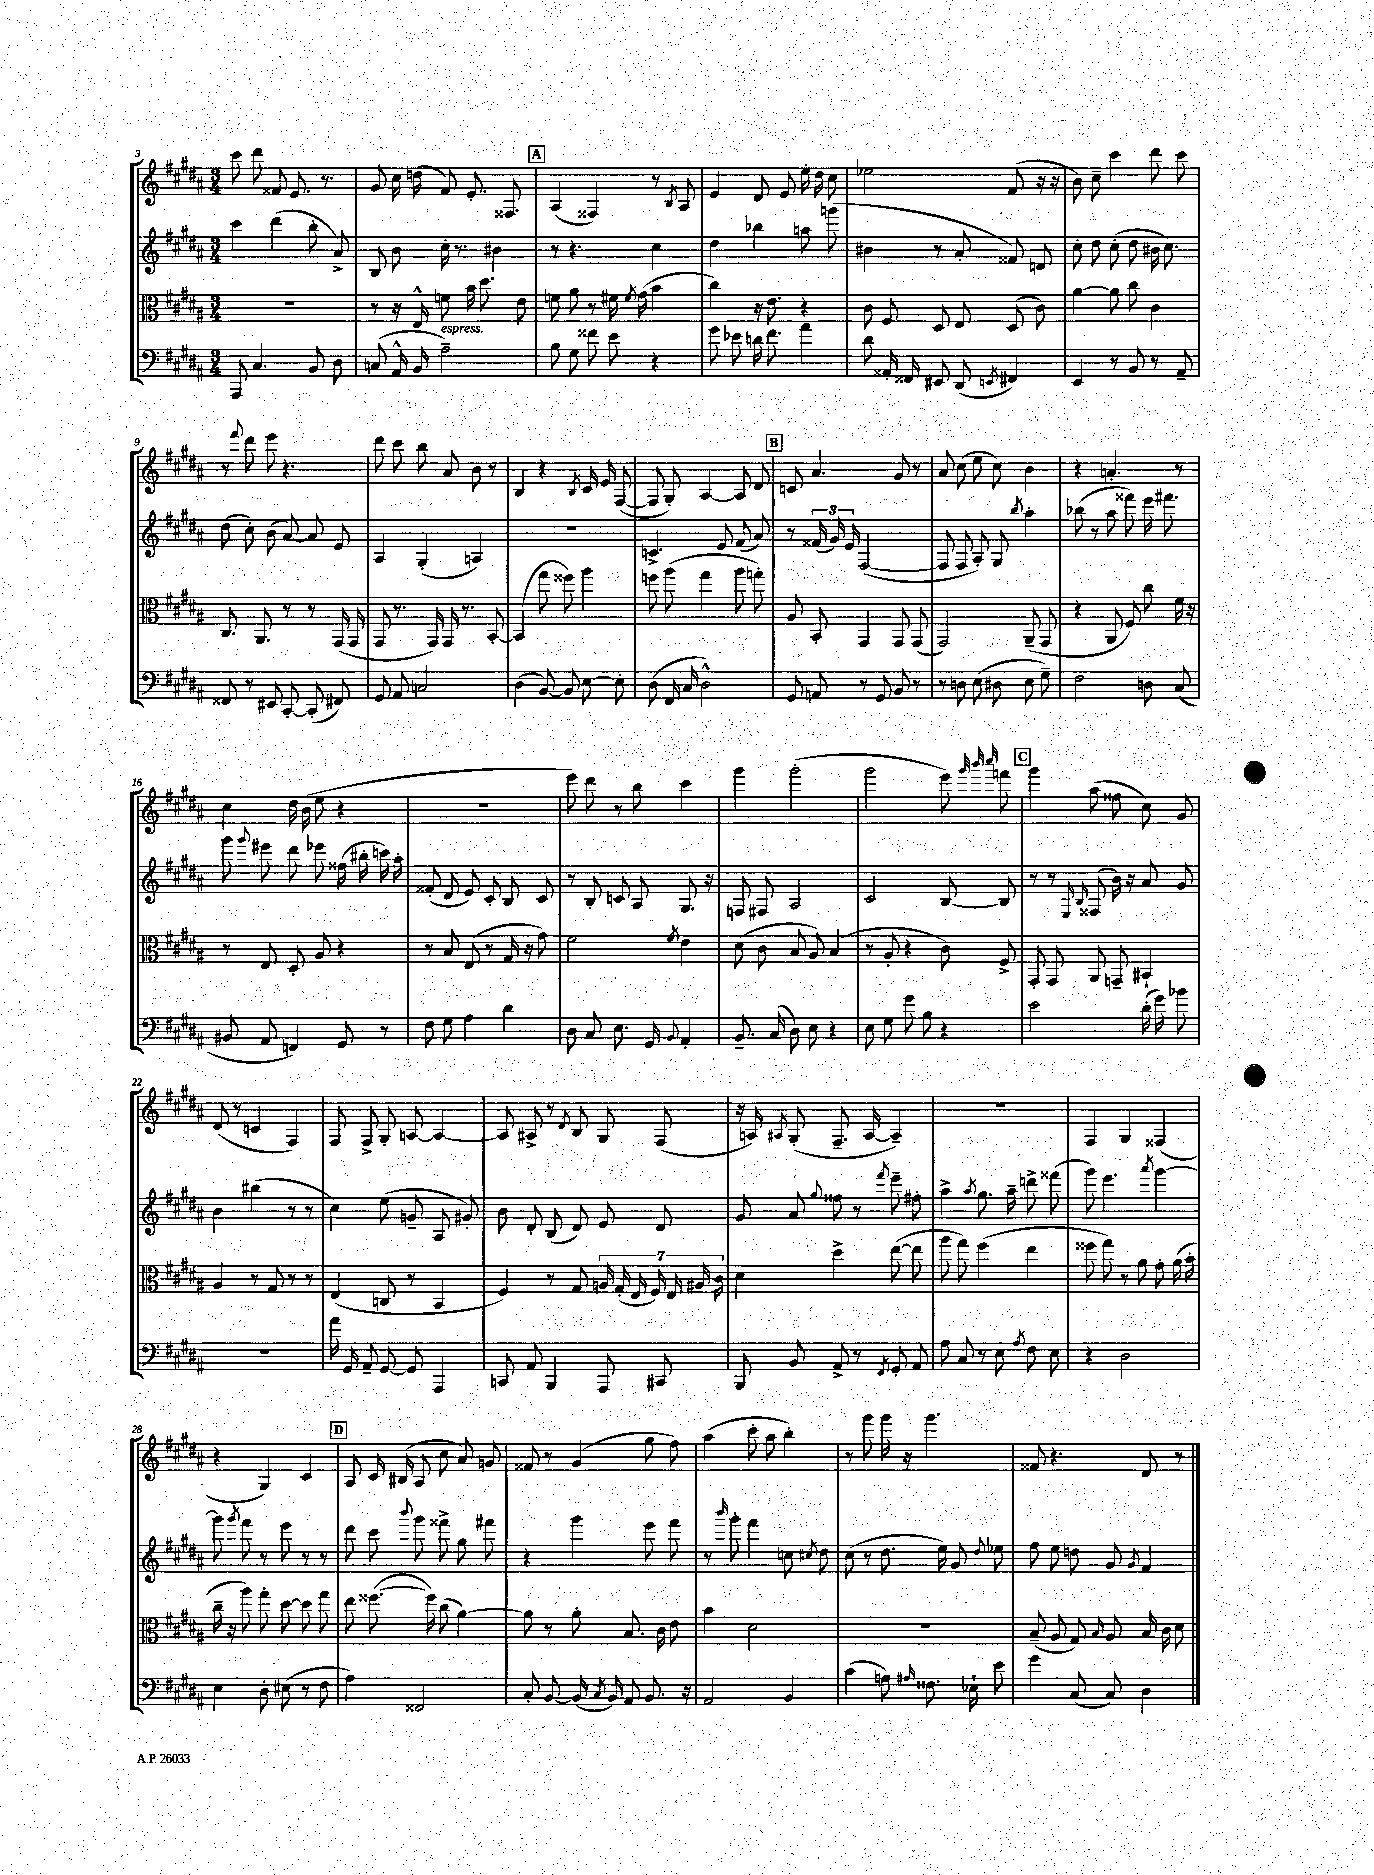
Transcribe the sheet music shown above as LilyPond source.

<<
\new StaffGroup <<
\new Staff = "s0" {
    \clef treble \key b \major \numericTimeSignature \time 3/4
    \autoBeamOff cis'''8 dis'''8 fisis'8 e'8. r8. |
    gis'8 cis''16 d''16( fis'8) e'8.-. fisis8. |
    \mark \markup { \box "A" } ais4( fisis4) r8 \acciaccatura { b8 } ais8 |
    e'4 dis'8 e'8 e''16-. dis''16 cis''8 |
    ees''2 fis'8( r16 r16 |
    b'8) cis''8-- cis'''4 dis'''8 cis'''8 |
    r8 \appoggiatura { fis'''8 } dis'''8 e'''8 r4. |
    dis'''8 cis'''8 b''8 ais'8 b'8 r8 |
    b4 r4 \acciaccatura { b8 } cis'16 e'16 fis8~( |
    fis8 gis8-.) ais4~ ais8 dis'8 |
    \mark \markup { \box "B" } c'8 ais'4. gis'8 r8 |
    ais'8 cis''8( e''8 cis''8) b'4 |
    r4 a'4.-. r8 |
    cis''4 dis''16 b'16( e''8 r4 |
    R2. |
    e'''8) dis'''8 r8 b''8 cis'''4 |
    gis'''4 gis'''2-.( |
    gis'''2 e'''8) \grace { gis'''32 b'''32 cis''''32 } f'''8 |
    \mark \markup { \box "C" } gis'''4 ais''8( fisis''8 cis''8) gis'8 |
    dis'8( r8 c'4 fis4) |
    fis8 fis8-> gis8-. a8~ a4~ |
    a8 ais8-> r8 \acciaccatura { dis'8 } b8 gis8 fis8( |
    r16 a16) \acciaccatura { ais8 } gis8-.( fis8.-- ais16~ ais4--) |
    R2. |
    fis4 gis4 fisis4( |
    r4 gis4) cis'4 |
    \mark \markup { \box "D" } ais8 cis'16 bis16( ais8 cis''8 ais'8) g'8 |
    fisis'8 r8 gis'4( gis''8 fis''8) |
    ais''4( cis'''8-. ais''8 b''4-.) |
    r8 gis'''8 gis'''16 r16 gis'''4. |
    fisis'8 r4. dis'8 r8 \bar "|." |
}
\new Staff = "s1" {
    \clef treble \key b \major \numericTimeSignature \time 3/4
    \autoBeamOff cis'''4 dis'''4( b''8-. ais'8->) |
    b8 b'8 cis''16-. r8. bis'4 |
    \mark \markup { \box "A" } r8 r4. cis''4 |
    dis''4 bes''4 a''8 g'''8( |
    bis'4 r8 ais'8-. fisis'8) d'8 |
    cis''8-. dis''8 cis''8-.( dis''8 bis'16 cis''8.) |
    dis''8( cis''8-.) b'8( ais'8~) ais'8 e'8 |
    ais4 gis4-.( a4) |
    R2. |
    c'4.-> e'8 fis'8( ais'8) |
    \mark \markup { \box "B" } r8 \tuplet 3/2 { fisis'16( gis'16) e'16 } fis2~( |
    fis8 fis8 ais8-.) gis8 \acciaccatura { b''8 } ais''4-. |
    bes''8( r8 ais''8 fisis'''8) e'''16 fis'''8. |
    gis'''8 \appoggiatura { gis'''8 } eis'''8 dis'''8 ees'''8 fisis''16( bis''16-. c'''16) ais''16-. |
    fisis'8-.( dis'8 e'8) cis'8-. b8 cis'8 |
    r8 b8-. c'8 ais8 gis8. r16 |
    f8 fis8 ais2 |
    cis'2 b8~ b8 |
    \mark \markup { \box "C" } r8 r8 \grace { e16 b16 } fisis8( b'16) r16 ais'8 gis'8 |
    b'4 bis''4( r8 r8 |
    cis''4) e''8( g'8-- ais8 gis'8-.) |
    b'8 dis'8-. b8( dis'8) e'8 dis'8 |
    gis'8 ais'8 \appoggiatura { gis''8 } fisis''8 r8 \acciaccatura { fis'''8 } e'''8-- fis''8-. |
    ais''4-> \acciaccatura { ais''8 } gis''8. ais''16-- d'''8-> fisis'''8( |
    gis'''8) e'''4. \acciaccatura { ais'''8 } gis'''4~ |
    gis'''8 \acciaccatura { gis'''8 } fis'''8 r8 e'''8 r8 r8 |
    \mark \markup { \box "D" } dis'''8 cis'''8 \appoggiatura { b'''8 } gis'''8 fisis'''8-> gis''8 fis'''8 |
    r4 gis'''4 e'''8 fis'''8 |
    r8 \grace { b'''16 } gis'''8-. fis'''4 c''8 \acciaccatura { cis''8 } dis''8 |
    cis''8( r8 dis''8. e''16) gis'8 \appoggiatura { dis''8 } ees''8 |
    fis''8 e''8 d''8 gis'8 \acciaccatura { gis'8 } fis'4 \bar "|." |
}
\new Staff = "s2" {
    \clef alto \key b \major \numericTimeSignature \time 3/4
    \autoBeamOff R2. |
    r8 r16 e16-^ f'8 b'16 dis''8. e'8 |
    \mark \markup { \box "A" } f'8 ais'8 r8 fis'16 \acciaccatura { fis'8 } gis'16( b'4 |
    cis''4) r16 e'8. r4 |
    cis'8 fis8 dis8 e8 dis8( cis'8) |
    ais'4~ ais'8 cis''8 cis'4 |
    cis8. ais,8. r8 r8 gis,16( gis,16 |
    gis,8 r8. gis,16) gis,16 r8. b,8~-. |
    b,4( gis''8 fisis''8) ais''4 |
    f''8 ais''8( gis''4 ais''8 g''8-.) |
    \mark \markup { \box "B" } ais8 b,8-. gis,4 gis,8 gis,8( |
    gis,2) ais,8--( gis,8 |
    r4 ais,8 fis8) cis''8 fis'16 r16 |
    r8 e8 dis8-. ais8 r4 |
    r8 b8 e8( r8 gis16 r16 gis'8) |
    fis'2 \acciaccatura { fis'8 } e'4 |
    dis'8( cis'8 b8 ais8) b4( |
    r8 ais8-. r4 cis'8) fis8-> |
    \mark \markup { \box "C" } gis,8-. gis,8 ais,8 g,8-- bis,4-! |
    ais4 r8 gis8 r8 r8 |
    e4( c8 r8 b,4 |
    fis4) r8 gis8 \tuplet 7/4 { a16 gis16-.( e16 fis16) e16 ais16 cis'16 } |
    dis'4 dis''4-> e''8~( e''8 |
    ais''8 gis''8) fis''4( e''4 |
    fisis''8 gis''8) r8 ais'8 gis'8-. ais'16( b'16-. |
    cis''16-- r16 ais''8) gis''8-. dis''8~ dis''8 gis''8 |
    \mark \markup { \box "D" } e''8 fisis''8.~( fisis''16) cis''8( ais'4~) |
    ais'8 r8 ais'8-. b8. cis'16 e'8 |
    b'4 dis'2 |
    R2. |
    b8--( ais8 gis8) \grace { b16 } ais8 b16 cis'16 dis'8 \bar "|." |
}
\new Staff = "s3" {
    \clef bass \key b \major \numericTimeSignature \time 3/4
    \autoBeamOff ais,,8 cis4. b,8 dis8 |
    c8( ais,16-^ b,16 ais2--^\markup { \italic "espress." }) |
    \mark \markup { \box "A" } b8 gis8 fisis'8 e'8 r4 |
    gis'8 ees'8 d'16 fis'8. ais'4 |
    dis'8 aisis,16-. fisis,16 eis,8 dis,8( \acciaccatura { e,8 } fis,4) |
    e,4 r8 b,8 r8 ais,8-- |
    fisis,8 r8 eis,8 cis,8~-. cis,8-.( fis,8) |
    gis,8 ais,8 c2 |
    dis4( b,8~) b,8 e8~ e8-. |
    dis8( fis,16 cis16 dis2-^) |
    \mark \markup { \box "B" } gis,8 a,8 r8 gis,8 b,8 r8 |
    r8 d8 e8( dis8 e8 gis8--) |
    fis2 d8 cis8( |
    bis,8 ais,8 f,4) gis,8 r8 |
    fis8 gis8 ais4 dis'4 |
    dis8 cis8 e8. gis,16 \appoggiatura { b,8 } ais,4-. |
    b,8.-- cis16( dis8) e8 r4 |
    e8 gis8 gis'8 b8 r4 |
    \mark \markup { \box "C" } e'2 dis'16-.( gis'16) bes'8 |
    R2. |
    ais'16 gis,16 ais,8-- gis,8~ gis,8 ais,,4 |
    c,8 ais,8 b,,4 ais,,8 cis,8 |
    b,,8 b,8 ais,8-> r8 \acciaccatura { fis,8 } gis,8-. ais,8 |
    ais8 cis8 r8 e8 \acciaccatura { ais8 } fis8 e8 |
    r4 dis2 |
    e4 dis8-. eis8( r8 fis8 |
    \mark \markup { \box "D" } ais4) fisis,2 |
    cis8-. b,8~ b,16( \acciaccatura { cis8 } b,16) ais,8 b,8. r16 |
    ais,2 b,4 |
    cis'4( a8) \grace { ais16 } fisis8. ees16-! e'8 |
    gis'4 cis8( cis8) dis4 \bar "|." |
}
>>
>>
\layout { \context { \Score currentBarNumber = #3 } }
